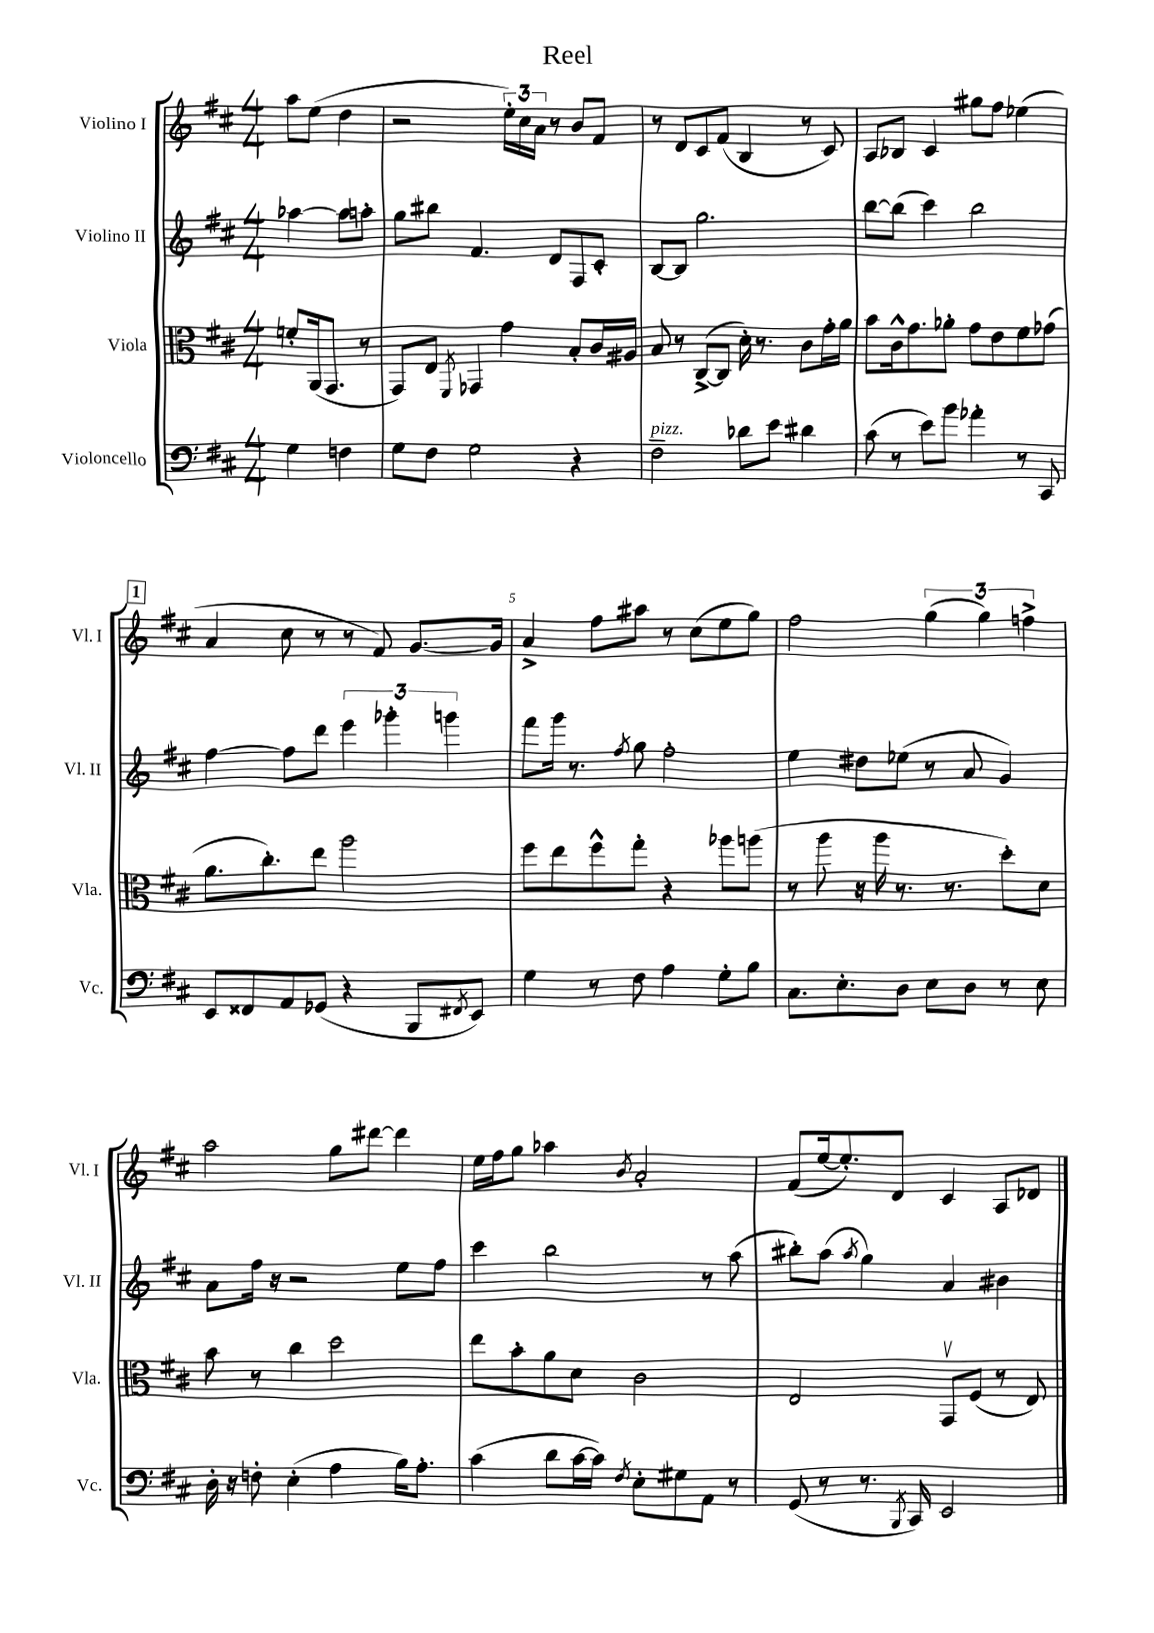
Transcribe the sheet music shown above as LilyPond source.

\header { title = "Reel" }
<<
\new StaffGroup <<
\new Staff = "s0" \with { instrumentName = "Violino I" shortInstrumentName = "Vl. I" } {
    \clef treble \key d \major \numericTimeSignature \time 4/4 \partial 2
    a''8 e''8( d''4 |
    r2 \tuplet 3/2 { e''16-.) cis''16 a'16 } r8 b'8 fis'8 |
    r8 d'8 cis'8 fis'8( b4 r8 cis'8) |
    a8 bes8 cis'4 gis''8 fis''8 ees''4( |
    \mark \markup { \box "1" } a'4 cis''8 r8 r8 fis'8) g'8.~ g'16 |
    a'4-> fis''8 ais''8 r8 cis''8( e''8 g''8) |
    fis''2 \tuplet 3/2 { g''4( g''4) f''4-> } |
    a''2 g''8 dis'''8~ dis'''4 |
    e''16 fis''16 g''8 aes''4 \acciaccatura { b'8 } a'2-. |
    fis'8( e''16~ e''8.-.) d'8 cis'4 a8 des'8 \bar "|." |
}
\new Staff = "s1" \with { instrumentName = "Violino II" shortInstrumentName = "Vl. II" } {
    \clef treble \key d \major \numericTimeSignature \time 4/4 \partial 2
    aes''4~ aes''8 a''8-. |
    g''8 bis''8 fis'4. d'8 fis8 cis'8-. |
    b8~ b8 g''2. |
    b''8~ b''8( cis'''4) b''2 |
    \mark \markup { \box "1" } fis''4~ fis''8 d'''8 \tuplet 3/2 { e'''4 ges'''4-. g'''4 } |
    fis'''8 g'''16 r8. \acciaccatura { fis''8 } g''8 fis''2-. |
    e''4 dis''8 ees''8( r8 a'8 g'4) |
    a'8 fis''16 r16 r2 e''8 fis''8 |
    cis'''4 b''2 r8 a''8( |
    bis''8-.) a''8( \acciaccatura { a''8 } g''4) a'4 bis'4 \bar "|." |
}
\new Staff = "s2" \with { instrumentName = "Viola" shortInstrumentName = "Vla." } {
    \clef alto \key d \major \numericTimeSignature \time 4/4 \partial 2
    f'8-. a,16( g,8. r8 |
    g,8) e8 \acciaccatura { fis,8 } ges,4 g'4 b8-. cis'16 ais16 |
    b8 r8 cis8~->( cis8 d'16-.) r8. cis'8 g'16-. a'16 |
    b'8 cis'16-^ g'8. aes'8-. g'8 e'8 fis'8 ges'8( |
    \mark \markup { \box "1" } a'8. cis''8.-.) e''8 a''2 |
    fis''8 e''8 fis''8-^ g''8-. r4 aes''8 a''8( |
    r8 a''8 r16 a''16 r8. r8. d''8-.) d'8 |
    b'8 r8 cis''4 d''2 |
    e''8 b'8-. a'8 d'8 cis'2 |
    e2 g,8\upbow fis8( r8 e8) \bar "|." |
}
\new Staff = "s3" \with { instrumentName = "Violoncello" shortInstrumentName = "Vc." } {
    \clef bass \key d \major \numericTimeSignature \time 4/4 \partial 2
    g4 f4 |
    g8 fis8 g2 r4 |
    fis2--^\markup { \italic "pizz." } des'8 e'8 dis'4 |
    cis'8( r8 e'8) b'8 aes'4-. r8 cis,8 |
    \mark \markup { \box "1" } e,8 fisis,8 a,8 ges,8( r4 b,,8 \acciaccatura { fis,8 } e,8) |
    g4 r8 fis8 a4 g8-. b8 |
    cis8. e8.-. d8 e8 d8 r8 e8 |
    d16-. r16 f8-. e4-.( a4 b16) a8.-. |
    cis'4( d'8 cis'16~ cis'16) \acciaccatura { fis8 } e8-. gis8 a,8 r8 |
    g,8( r8 r8. \acciaccatura { b,,8 } cis,16) e,2 \bar "|." |
}
>>
>>
\layout { \context { \Score \override BarNumber.break-visibility = ##(#f #t #t) barNumberVisibility = #(every-nth-bar-number-visible 5) } }
